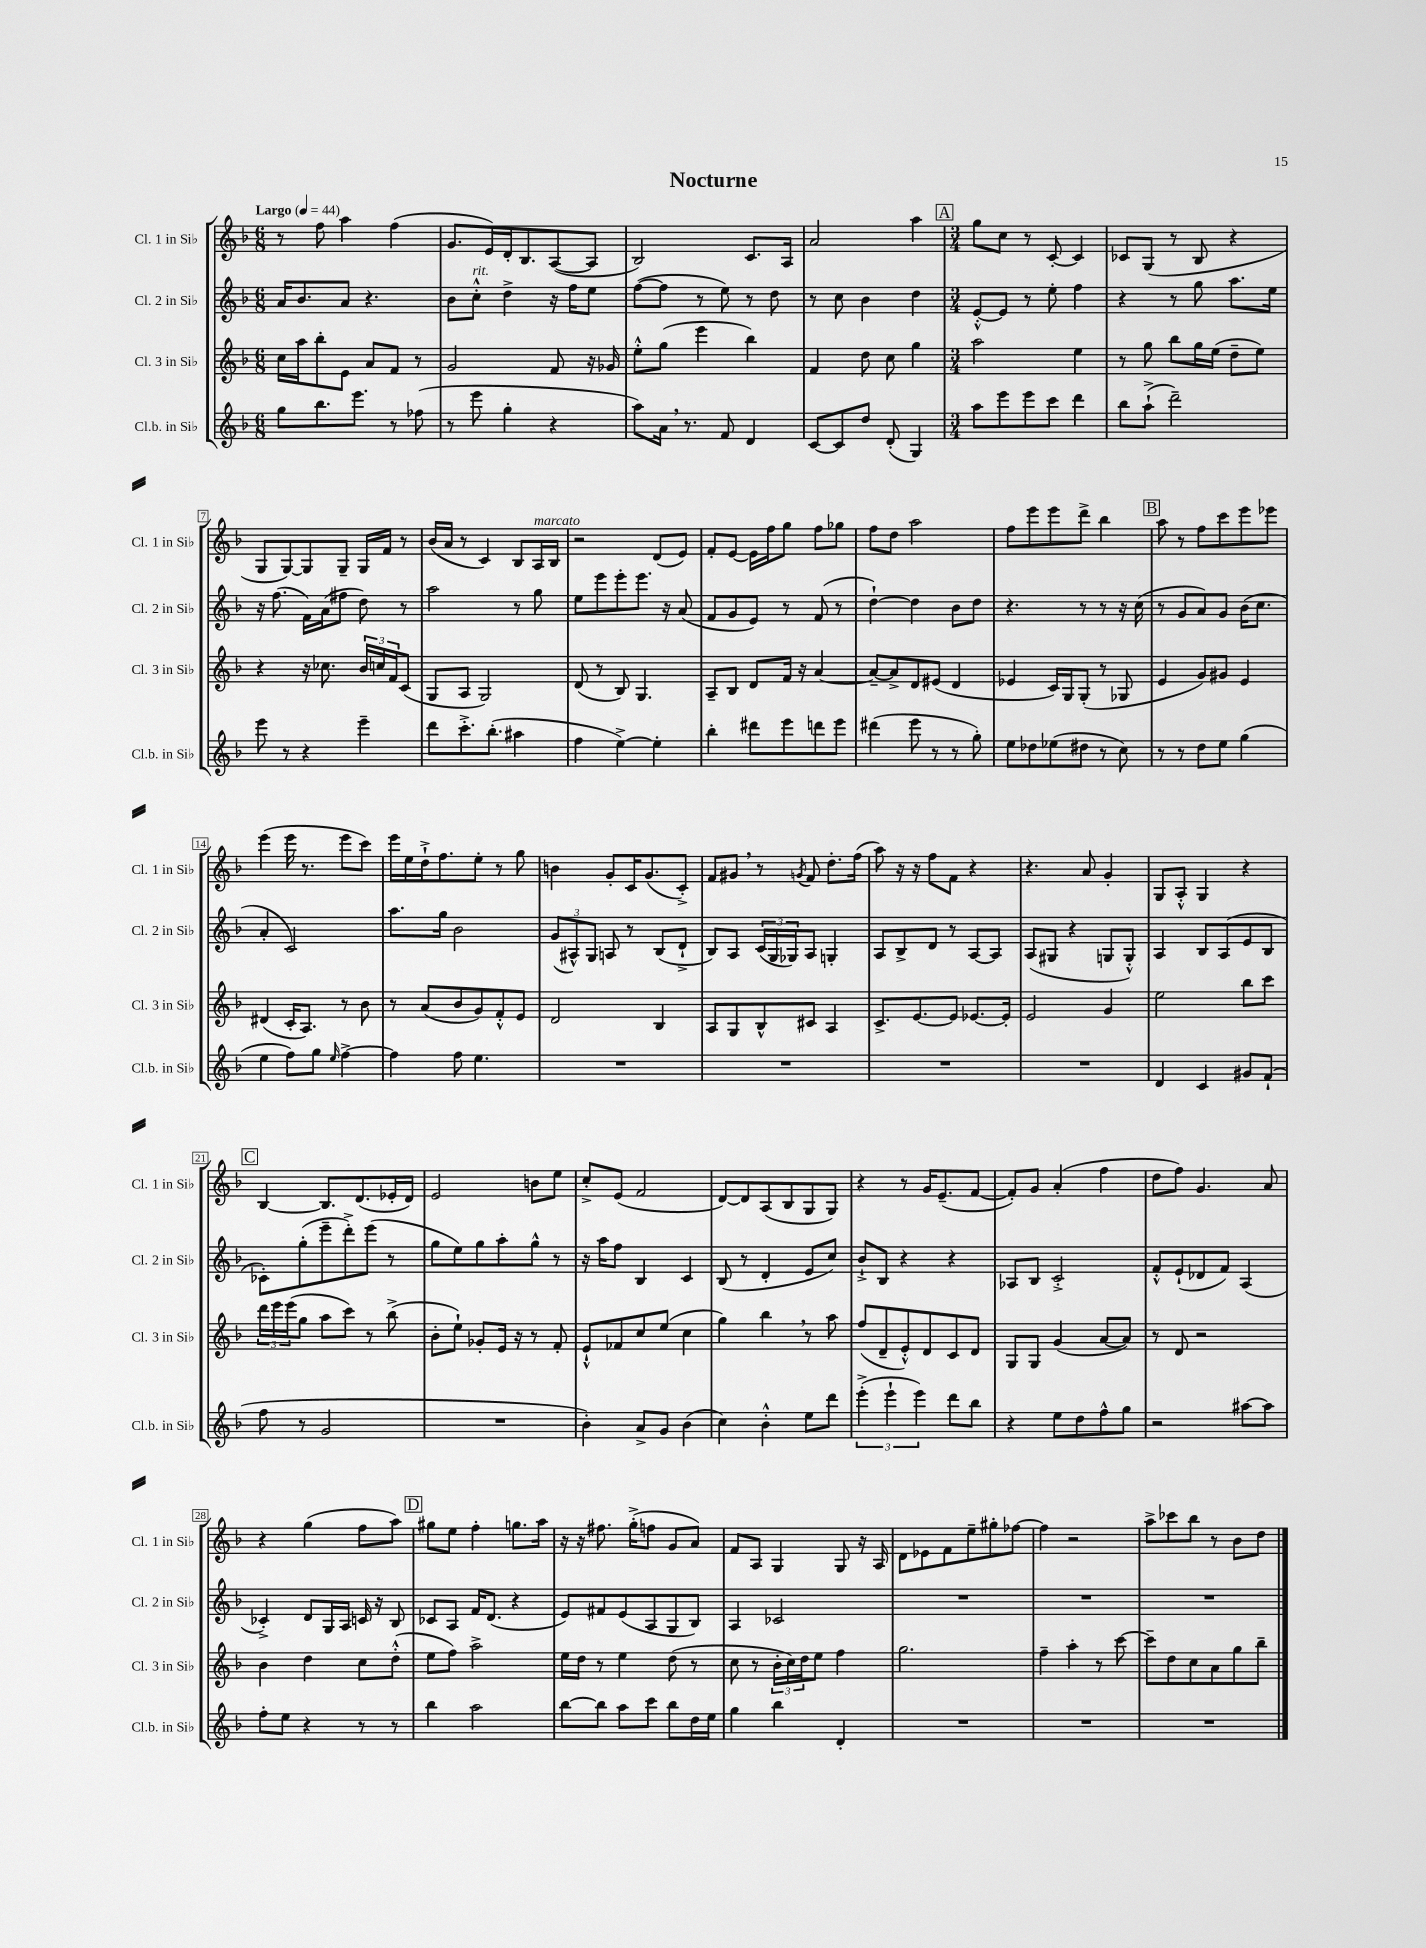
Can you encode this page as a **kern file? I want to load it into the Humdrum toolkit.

**kern	**kern	**kern	**kern
*staff4	*staff3	*staff2	*staff1
*clefG2	*clefG2	*clefG2	*clefG2
*k[b-]	*k[b-]	*k[b-]	*k[b-]
*M6/8	*M6/8	*M6/8	*M6/8
*MM44	*MM44	*MM44	*MM44
8gg\L	16cc\LL	16a/LK	8r
.	16aa\J	8.b-/	.
8.bb-\	8bb-'\	.	8ff\
.	8e\J	8a/J	4aa\
8.eee\J	.	.	.
.	8a/L	4.r	.
8r	8f/J	.	(4ff\
(8ff-\	8r	.	.
=	=	=	=
8r	2g/	8b-\L	8.g/L
8eee\	.	8cc'^^\J	.
.	.	.	16e/L)
4gg'\	.	4dd^\	16d'/J
.	.	.	8.B-/
4r	8f/	16r	([8A/
.	.	16ff\LK	.
.	16r	8ee\J	8A/]J
.	16g-/	.	.
=	=	=	=
8aa\L)	8ee'^^\L	([8ff\L	2B-/)
16a\Jk	(8gg\J	8ff\]J	.
8.r	.	.	.
.	4eee\	8r	.
8f/	.	8ee\)	.
4d/	4bb-\)	8r	8.c/L
.	.	8dd\	.
.	.	.	16A/Jk
=	=	=	=
[8c/L	4f/	8r	2a/
8c/]	.	8cc\	.
8dd/J	8dd\	4b-\	.
(8d'/	8cc\	.	.
4G/)	4gg\	4dd\	4aa\
=	=	=	=
*M3/4	*M3/4	*M3/4	*M3/4
8aa\L	2aa\	[8e'^^/L	8gg\L
8eee\	.	8e/]J	8cc\J
8eee\	.	8r	8r
8ccc\J	.	8ee'\	[8c'/
4ddd\	4ee\	4ff\	4c/]
=	=	=	=
8bb-\L	8r	4r	8c-/L
(8aa`^\J	8gg\	.	(8G/J
2ddd~\)	8bb-\L	8r	8r
.	16gg\L	8gg\	8B-/
.	(16ee\JJ	.	.
.	8dd~\L	8.aa\L	4r
.	8ee\J)	.	.
.	.	16ee\Jk	.
=	=	=	=
8eee\	4r	16r	8G/L
.	.	(8.ff\	.
8r	.	.	[8G/)
4r	16r	16f\LL)	8G/]
.	8.cc-\	(16a\J	.
.	.	8ff#\J	8G~/J
4eee~\	24b-/LL	8dd\)	16G/LL
.	24cc/	.	.
.	.	.	16f/JJ
.	24f/J	.	.
.	(8c/J	8r	8r
=	=	=	=
8ddd\L	8G/L	2aa\	(16b-/LL
.	.	.	16a/JJ
8.ccc'^\	8A/J	.	8r
.	2G/)	.	4c/)
(8.bb-'\J	.	.	.
4aa#\	.	8r	8B-/L
.	.	8gg\	16A/L
.	.	.	16B-/JJ
=	=	=	=
4ff\	(8d/	8ee\L	2r
.	8r	8eee\	.
[4ee^\)	8B-/)	8eee'\	.
.	4.G/	8.eee\J	.
4ee'\]	.	.	(8d/L
.	.	16r	.
.	.	(8a/	8e/J)
=	=	=	=
4bb-'\	8A~/L	8f/L	8f'/L
.	8B-/J	8g/	[8e/J
8ddd#\L	8d/L	8e/J)	16e\]LL
.	.	.	16ff\J
8eee\	16f/Jk	8r	8gg\J
.	16r	.	.
8ddd\	[4a/	(8f/	8ff\L
8eee\J	.	8r	8gg-\J
=	=	=	=
(4ddd#\	8a~/_L	[4dd`\)	8ff\L
.	8a^/]	.	8dd\J
8eee\	8d/	4dd\]	2aa\
8r	(8e#/J	.	.
8r	4d/	8b-\L	.
8gg'\)	.	8dd\J	.
=	=	=	=
8ee\L	4e-/	4.r	8ff\L
8dd-\	.	.	8eee\
(8ee-\	16c/LL)	.	8eee\
.	16G/J	.	.
8dd#\J	(8G'/J	8r	8ddd^\J
8r	8r	8r	4bb-\
8cc\)	8G-/	16r	.
.	.	(16cc\	.
=	=	=	=
8r	4e/	8r	8aa\
8r	.	8g/L	8r
8dd\L	8g/L)	8a/)	8ff\L
8ee\J	8g#/J	8g/J	8ccc\
(4gg\	4e/	(16b-\LK	8eee\
.	.	8.cc\J	.
.	.	.	8eee-\J
=	=	=	=
4ee\	(4d#/	4a'/	(4eee\
8ff\L)	16c'/LK	2c/)	16eee\
.	8.A/J)	.	8.r
8gg\J	.	.	.
16qqee/	.	.	.
[4ff^\	8r	.	8eee\L
.	8b-\	.	8ccc\J)
=	=	=	=
4ff\]	8r	8.aa\L	16eee\LL
.	.	.	16ee\
.	(8a/L	.	16dd`^\J
.	.	16gg\Jk	8.ff\
8ff\	8b-/	2b-\	.
4.ee\	8g/)	.	8ee'\J
.	8f'^^/	.	8r
.	8e/J	.	8gg\
=	=	=	=
2.r	2d/	(12g/L	4b\
.	.	12A#^^/)	.
.	.	12G/J	.
.	.	8A/	8g'/L
.	.	8r	16c/K
.	.	.	(8.g/
.	4B-/	(8B-/L	.
.	.	8d`^/J	8c'^/J)
=	=	=	=
2.r	8A/L	8B-/L)	8f/L
.	8G/	8A/J	8g#/J
.	8B-^^/	(24c/LL	8r
.	.	24G/	.
.	.	24G-/J)	.
.	.	.	8qg/
.	8c#/J	8A/J	8f/
.	4A/	4G'/	8.dd'\L
.	.	.	(16ff\Jk
=	=	=	=
2.r	8.c^/L	8A/L	8aa\)
.	.	8B-^/	16r
.	[8.e/	.	16r
.	.	8d/J	8ff\L
.	8e/]J	8r	8f\J
.	[8.e-/L	[8A/L	4r
.	.	8A/]J	.
.	16e-'/]Jk	.	.
=	=	=	=
2.r	2e/	(8A/L	4.r
.	.	8G#/J	.
.	.	4r	.
.	.	.	8a/
.	4g/	8G/L	4g'/
.	.	8G'^^/J)	.
=	=	=	=
4d/	2ee\	4A/	8G/L
.	.	.	8A'^^/J
4c/	.	8B-/L	4G/
.	.	(8A/	.
8g#/L	8bb-\L	8e/	4r
(8f`/J	8ccc\J	8B-/J	.
=	=	=	=
8ff\	24ddd\LL	8c-'\L)	[4B-/
.	24eee\	.	.
.	(24eee\J	.	.
8r	8gg\J	(8gg'\	.
2g/	8aa\L	8eee~\	8.B-/]L
.	8ccc\J)	8ddd'^\)	.
.	.	.	(8.d/
.	8r	(8eee\J	.
.	(8bb-^\	8r	16e-'/L
.	.	.	16d/JJ)
=	=	=	=
2.r	8b-'\L	8gg\L	2e/
.	8ee`\J)	8ee\)	.
.	8g-'/L	8gg\	.
.	16e/Jk	8aa'\	.
.	16r	.	.
.	8r	8gg^^\J	8b\L
.	8f'/	8r	8ee\J
=	=	=	=
4b-'\)	8e`^^/L	16r	8cc'^/L
.	.	16aa\LK	.
.	8f-/	8ff\J	(8e/J
8a^/L	8cc/	4B-/	2f/
8g/J	(8ee/J	.	.
(4b-\	4cc\	4c/	.
=	=	=	=
4cc\)	4gg\)	(8B-/	[8d/L)
.	.	8r	8d/]
4b-'^^\	4bb-\	4d'/	(8A/
.	.	.	8B-/
8ee\L	8r	8e/L	8G/
8ddd\J	8aa\	8cc/J)	8G/J)
=	=	=	=
(6eee'^\	(8ff/L	8b-`^/L	4r
.	8d~/	8B-/J	.
6eee`\	.	.	.
.	8e'^^/)	4r	8r
6eee\)	.	.	.
.	8d/	.	16g/LK
.	.	.	(8.e~/
8ddd\L	8c/	4r	.
8bb-\J	8d/J	.	[8f/J
=	=	=	=
4r	8G/L	8A-/L	8f'/]L)
.	8G/J	8B-/J	8g/J
8ee\L	(4g/	2c'^/	(4a'/
8dd\	.	.	.
8ff^^\	[8a/L	.	4ff\
8gg\J	8a/]J)	.	.
=	=	=	=
2r	8r	8f'^^/L	8dd\L
.	8d/	(8e`/	8ff\J)
.	2r	8d-/	4.g/
.	.	8f/J)	.
[8aa#\L	.	(4A/	.
8aa#\]J	.	.	8a/
=	=	=	=
8ff'\L	4b-\	4c-'^/)	4r
8ee\J	.	.	.
4r	4dd\	8d/L	(4gg\
.	.	16G/L	.
.	.	16A/JJ	.
8r	8cc\L	16c/	8ff\L
.	.	16r	.
8r	(8dd'^^\J	8B-/	8aa\J)
=	=	=	=
4bb-\	8ee\L	8c-/L	8gg#\L
.	8ff\J)	8A/J	8ee\J
2aa\	2aa^\	16f/LK	4ff'\
.	.	(8.d/J	.
.	.	4r	8.gg\L
.	.	.	16aa\Jk
=	=	=	=
[8bb-\L	16ee\LL	8e/L)	16r
.	16dd\JJ	.	16r
8bb-\]J	8r	8f#/	8.ff#\
8aa\L	4ee\	(8e/	.
.	.	.	(16gg'^\LK
8ccc\J	.	8A/	8ff\J
8bb-\L	(8dd\	8G/	8g/L
16dd\L	8r	8B-/J)	8a/J)
16ee\JJ	.	.	.
=	=	=	=
4gg\	8cc\	4A/	8f/L
.	8r	.	8A/J
4bb-\	24b-'\LL	2c-/	4G/
.	24cc\)	.	.
.	24dd\J	.	.
.	8ee\J	.	.
4d'/	4ff\	.	8G/
.	.	.	16r
.	.	.	16A/
=	=	=	=
2.r	2.gg\	2.r	8d\L
.	.	.	8e-\
.	.	.	8f\
.	.	.	8ee~\
.	.	.	8gg#'\
.	.	.	[8ff-\J
=	=	=	=
2.r	4ff~\	2.r	4ff-\]
.	4aa'\	.	2r
.	8r	.	.
.	[8ccc\	.	.
=	=	=	=
2.r	8ccc~\]L	2.r	8aa^\L
.	8dd\	.	8ccc-\
.	8cc\	.	8bb-\J
.	8a\	.	8r
.	8gg\	.	8b-\L
.	8bb-~\J	.	8dd\J
==	==	==	==
*-	*-	*-	*-
